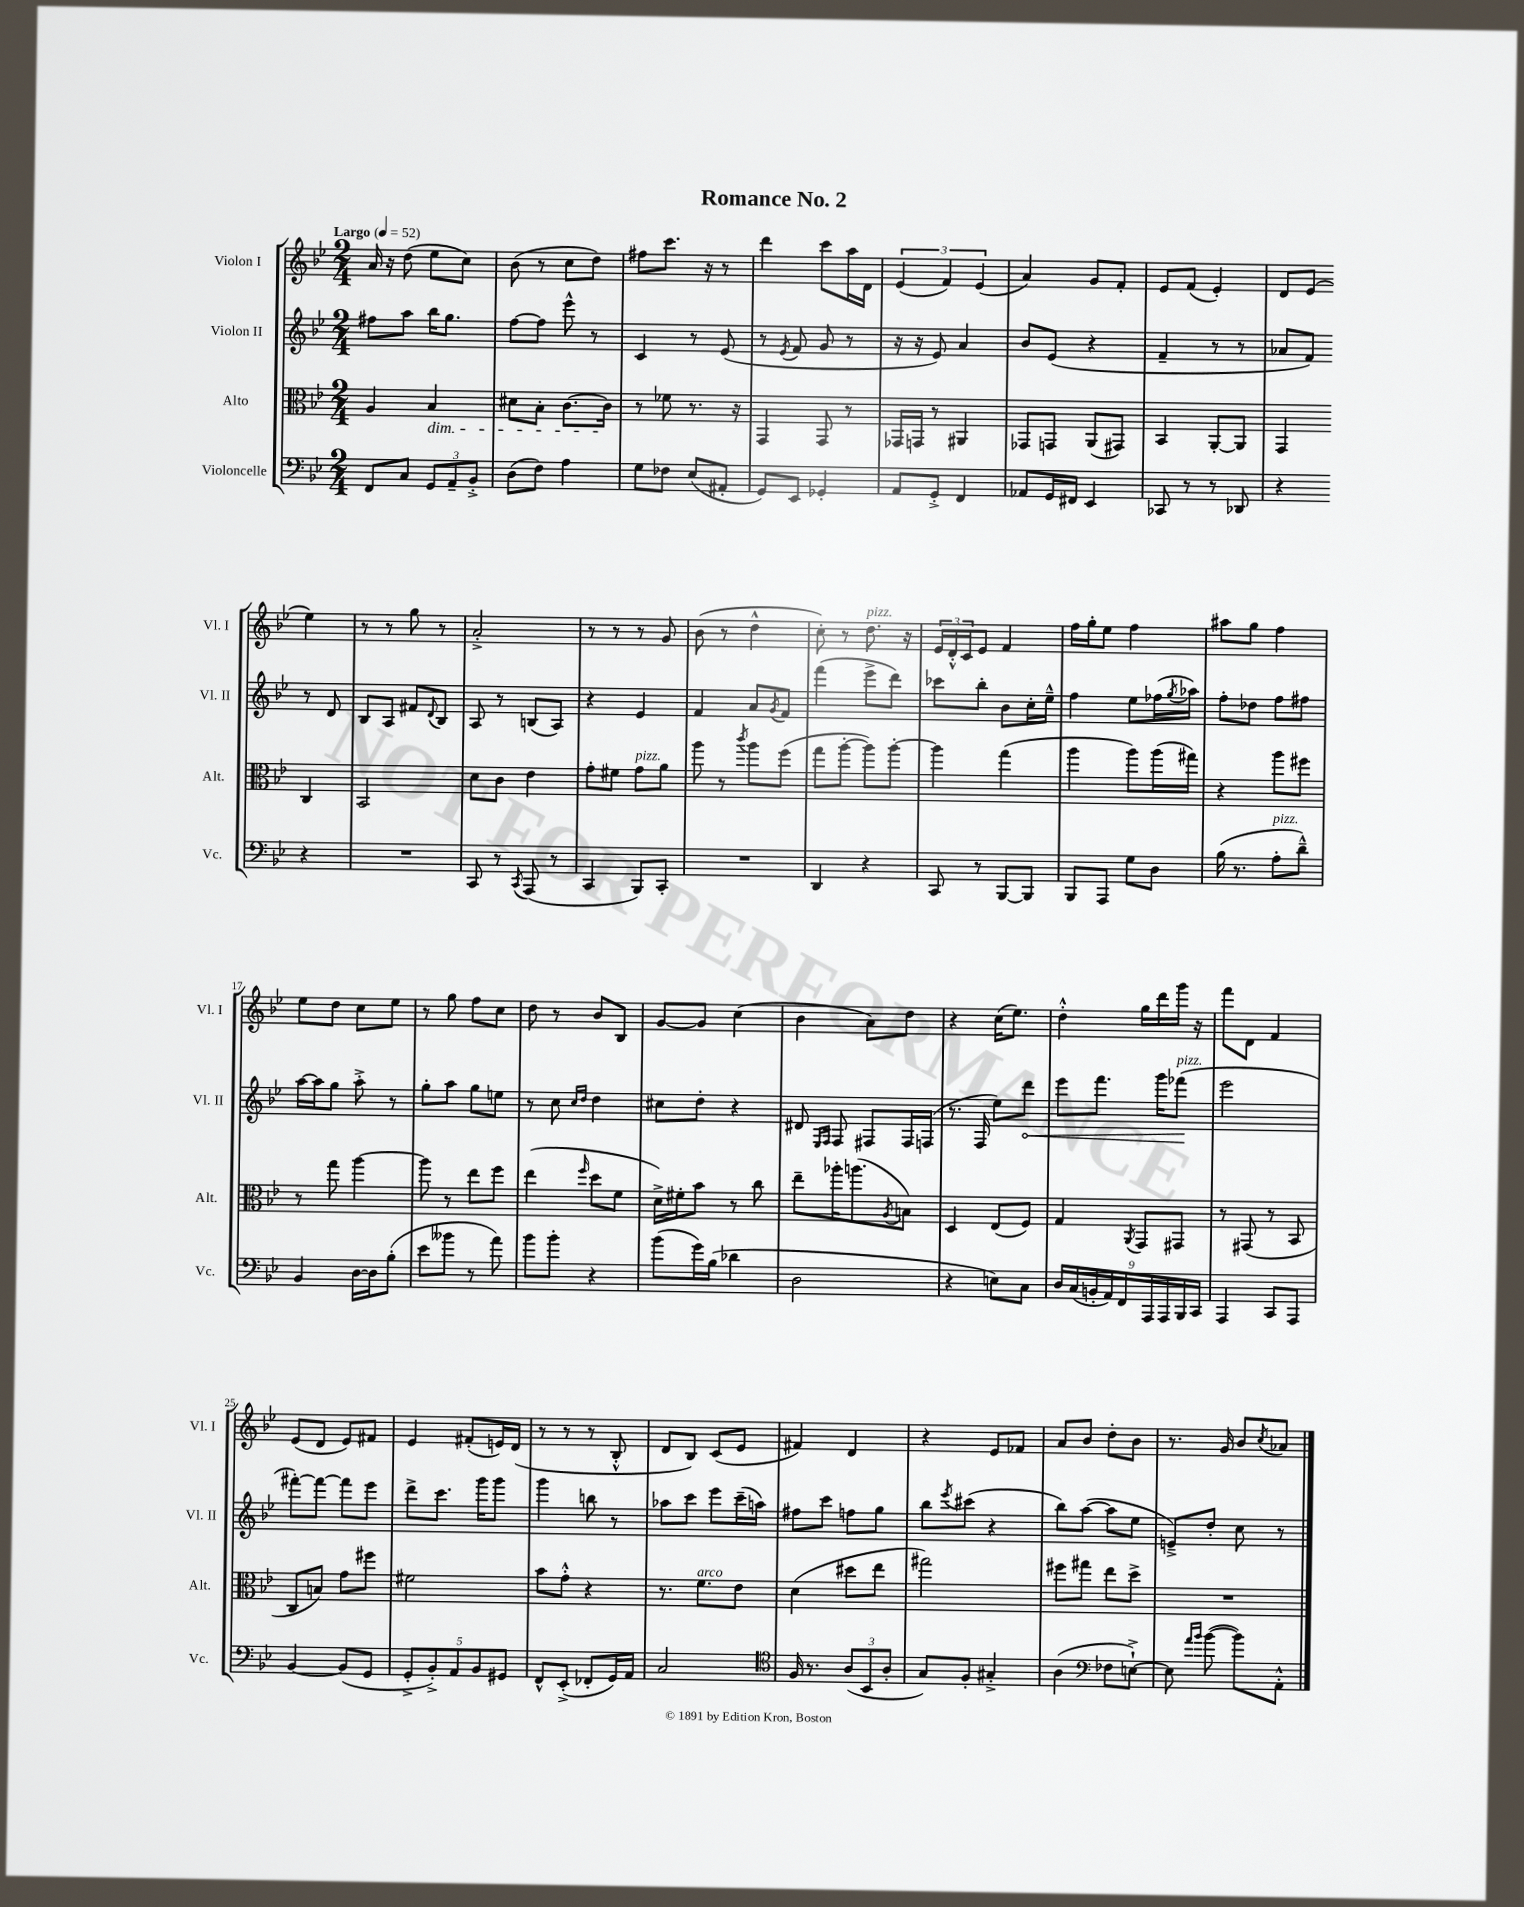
\header { title = "Romance No. 2" }
<<
\new StaffGroup <<
\new Staff = "s0" \with { instrumentName = "Violon I" shortInstrumentName = "Vl. I" } {
    \clef treble \key bes \major \numericTimeSignature \time 2/4 \tempo "Largo" 4 = 52
    a'16 r16 d''8( ees''8 c''8) |
    bes'8( r8 c''8 d''8) |
    fis''8 c'''8. r16 r8 |
    d'''4 c'''8 a''16 d'16 |
    \tuplet 3/2 { ees'4( f'4) ees'4( } |
    a'4) g'8 f'8-. |
    ees'8 f'8( ees'4-.) |
    d'8 ees'8( ees''4) |
    r8 r8 g''8 r8 |
    a'2-.-> |
    r8 r8 r8 g'8 |
    bes'8( r8 d''4-^ |
    c''8-.) r8 d''8.^\markup { \italic "pizz." } r16 |
    \tuplet 3/2 { ees'16 d'16-.-^ c'16 } ees'8 f'4 |
    f''16 g''16-. ees''8 f''4 |
    ais''8 g''8 f''4 |
    ees''8 d''8 c''8 ees''8 |
    r8 g''8 f''8 c''8 |
    d''8 r8 bes'8 bes8 |
    g'8~ g'8 c''4( |
    bes'4 a'8) d''8 |
    r4 c''16( ees''8.) |
    d''4-.-^ g''16 d'''16 g'''16 r16 |
    f'''8 d'8 f'4 |
    ees'8( d'8 ees'8) fis'8 |
    ees'4 fis'8-.( e'16) d'16( |
    r8 r8 r8 bes8-.-^ |
    d'8 bes8) c'8( ees'8 |
    fis'4) d'4 |
    r4 ees'8 fes'8 |
    a'8 bes'8 d''8-. bes'8 |
    r8. g'16 bes'8 \acciaccatura { c''8 } aes'8 \bar "|." |
}
\new Staff = "s1" \with { instrumentName = "Violon II" shortInstrumentName = "Vl. II" } {
    \clef treble \key bes \major \numericTimeSignature \time 2/4
    fis''8 a''8 bes''16 g''8. |
    f''8~ f''8 ees'''8-^ r8 |
    c'4 r8 ees'8( |
    r8 \acciaccatura { ees'8 } f'8 g'8 r8 |
    r16 r16 ees'8) a'4 |
    bes'8 ees'8( r4 |
    f'4-- r8 r8 |
    aes'8 f'8) r8 d'8 |
    bes8 a8 fis'8 \appoggiatura { d'8 } bes8 |
    a8 r8 b8( a8) |
    r4 ees'4 |
    f'4 a'8 \acciaccatura { g'8 } f'8 |
    f'''4( ees'''8-> d'''8) |
    ces'''8 bes''8-. bes'8 c''16-. ees''16---^ |
    f''4 ees''8 fes''16( \acciaccatura { g''8 } aes''16) |
    f''8-. des''8 f''8 fis''8 |
    a''16~ a''16 g''8 a''8-.-> r8 |
    g''8-. a''8 g''8 e''8 |
    r8 c''8 \grace { c''16 d''16 } d''4 |
    cis''8 d''8-. r4 |
    dis'8 \grace { ees16 f16 } f8 fis8 fis16 f16( |
    r8. f16 ees''8) \once \override Hairpin.circled-tip = ##t d'''8\< |
    ees'''8 f'''8. g'''16 fes'''8\!^\markup { \italic "pizz." }( |
    ees'''2 |
    fis'''8~-.) fis'''8~ fis'''8 ees'''8 |
    d'''8-> c'''8. g'''16 g'''8 |
    g'''4 b''8 r8 |
    aes''8 c'''8 ees'''8 c'''16--( a''16) |
    fis''8 c'''8 f''8 g''8 |
    bes''8 \acciaccatura { ees'''8 } cis'''8( r4 |
    bes''8) a''8~( a''8 ees''8 |
    e'8--->) d''8-. c''8 r8 \bar "|." |
}
\new Staff = "s2" \with { instrumentName = "Alto" shortInstrumentName = "Alt." } {
    \clef alto \key bes \major \numericTimeSignature \time 2/4
    a4 bes4\dim |
    dis'8 bes8-. c'8.~ c'16\! |
    r8 fes'8 r8. r16 |
    g,4 g,8 r8 |
    ges,16 g,16 r8 ais,4 |
    ges,8 g,8 a,8( gis,8) |
    bes,4 a,8~-. a,8 |
    g,4 c4 |
    bes,2 |
    d'8 c'8 ees'4 |
    g'8-. fis'8 g'8^\markup { \italic "pizz." } a'8 |
    a''8 r8 \acciaccatura { c'''8 } a''8 f''8( |
    g''8 a''8~-. a''8) a''8~-. |
    a''4 g''4( |
    a''4 a''8) a''16( gis''16) |
    r4 a''8 fis''8 |
    r8 g''8 a''4~ |
    a''8 r8 ees''8 f''8 |
    ees''4( \grace { f''16 } d''8 f'8 |
    d'16->) fis'16-. bes'8 r8 c''8 |
    ees''8-- aes''16-. a''8.( \acciaccatura { a8 } b8) |
    d4 ees8( f8) |
    g4 \acciaccatura { a,8 } g,8 gis,8 |
    r8 gis,8( r8 bes,8 |
    c8 b8) g'8 fis''8 |
    fis'2 |
    bes'8 g'8-.-^ r4 |
    r8. f'8.^\markup { \italic "arco" } ees'8 |
    d'4( dis''8 ees''8 |
    gis''2) |
    fis''8 gis''8 ees''8 d''8-> |
    R2 \bar "|." |
}
\new Staff = "s3" \with { instrumentName = "Violoncelle" shortInstrumentName = "Vc." } {
    \clef bass \key bes \major \numericTimeSignature \time 2/4
    f,8 c8 \tuplet 3/2 { g,8 a,8-- bes,8-.-> } |
    d8( f8) a4 |
    g8 fes8 ees8( ais,8-. |
    g,8) ees,8 ges,4-. |
    a,8 g,8-.-> f,4 |
    aes,8 g,16 fis,16 ees,4 |
    ces,8 r8 r8 des,8 |
    r4 r4 |
    R2 |
    c,8 r8 \acciaccatura { c,8 } a,,8( r8 |
    c,4 bes,,8) c,8-. |
    R2 |
    d,4 r4 |
    c,8 r8 bes,,8~ bes,,8 |
    bes,,8 a,,8 g8 d8 |
    bes16( r8. a8-.^\markup { \italic "pizz." } d'8---^) |
    bes,4 d16~ d16 bes8-.( |
    ees'8 beses'8 r8 a'8) |
    bes'8 bes'8-. r4 |
    bes'8( g'16) bes16( des'4 |
    d2 |
    r4 e8) c8 |
    \tuplet 9/8 { d16 c16( b,16-. a,16) f,16 a,,16 a,,16 bes,,16 c,16 } |
    a,,4 c,8 a,,8 |
    bes,4~ bes,8( g,8 |
    \tuplet 5/4 { g,8-.-> bes,8-.->) a,8 bes,8 gis,8 } |
    f,8-^ ees,8-.->( fes,8-. g,16) a,16 |
    c2 |
    \clef tenor f16 r8. \tuplet 3/2 { a8( bes,8 a8-. } |
    g8) f8-. gis4-.-> |
    a4( \clef bass fes8 e8~-!->) |
    e8 \grace { a'16 bes'16 } bes'8~( bes'8) a,8-.-^ \bar "|." |
}
>>
>>
